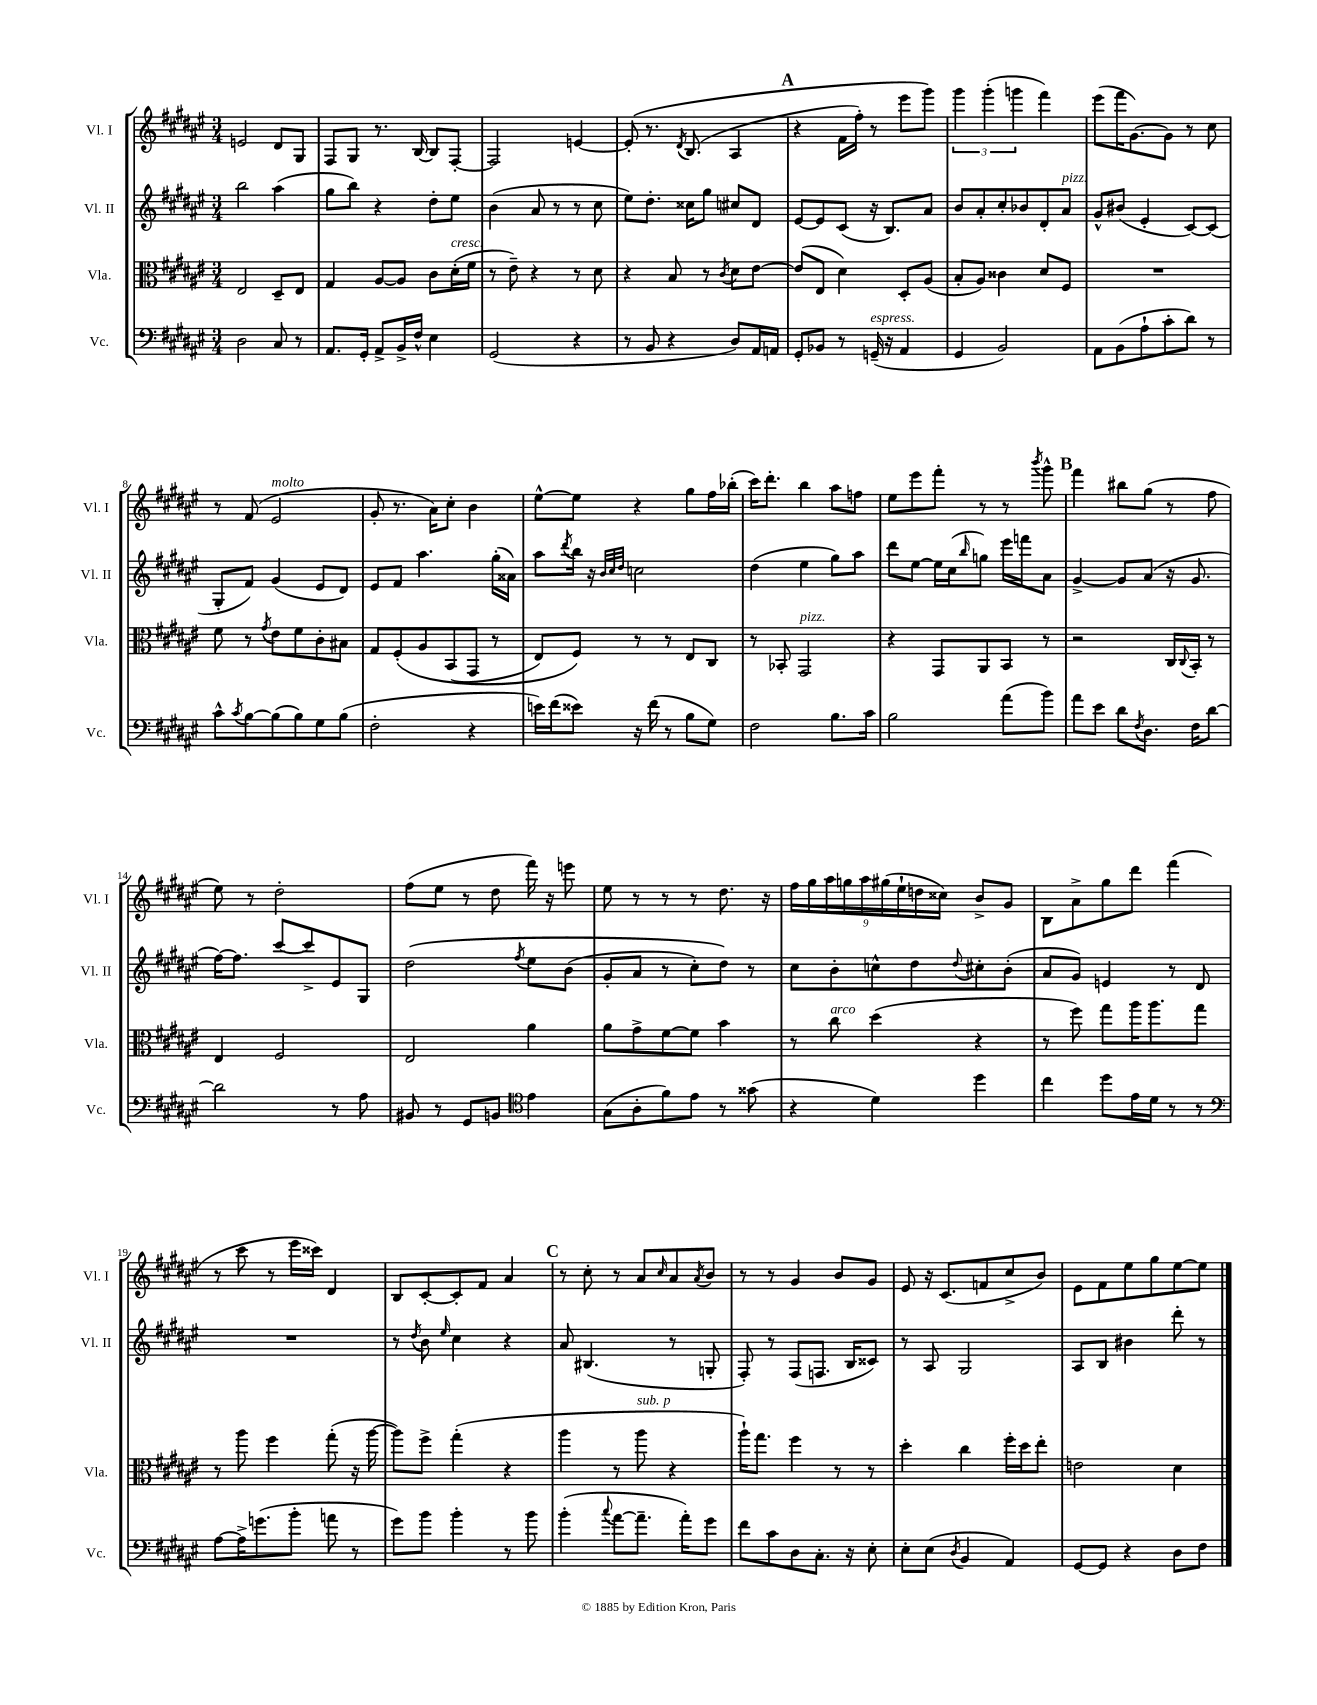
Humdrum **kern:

**kern	**kern	**kern	**kern
*staff4	*staff3	*staff2	*staff1
*clefF4	*clefC3	*clefG2	*clefG2
*k[f#c#g#d#a#e#]	*k[f#c#g#d#a#e#]	*k[f#c#g#d#a#e#]	*k[f#c#g#d#a#e#]
*M3/4	*M3/4	*M3/4	*M3/4
2D#	2E#	2bb	2e
8C#	8D#~	(4aa#	8d#
8r	8E#	.	8G#
=	=	=	=
8.AA#	4G#	8gg#	8F#
.	.	8bb)	8G#
16GG#'	.	.	.
8AA#^	[8A#	4r	8.r
16BB^	8A#]	.	.
16F#^^	.	.	[16B
4E#	8c#	8dd#'	8B]
.	(16d#'	8ee#	[8F#'
.	16f#	.	.
=	=	=	=
(2GG#	8r	(4b	2F#]
.	8e#~)	.	.
.	4r	8a#	.
.	.	8r	.
4r	8r	8r	[4e
.	8d#	8cc#	.
=	=	=	=
8r	4r	8ee#)	&(8e']
8BB	.	8.dd#'	8.r
4r	8B	.	.
.	.	.	8qd#
.	.	16cc##	(8.B
.	8r	8gg#	.
.	8qc#	.	.
8D#)	8d#	8cc#	4A#
16AA#	[8e#	8d#	.
16AA	.	.	.
=	=	=	=
8GG#'	(8e#]	[8e#	4r
8BB-	8E#	8e#]	.
8r	4d#)	(8c#	16f#
.	.	.	16ff#')
(16GG~	.	16r	8r
16r	.	8.B)	.
4AA#	8D#'	.	8eee#
.	(8A#	8a#	8ggg#&)
=	=	=	=
4GG#	8B'	8b	6ggg#
.	8A#)	8a#'	.
.	.	.	(6ggg#'
2BB)	4c##	8cc#'	.
.	.	.	6ggg
.	.	8b-	.
.	8d#	8d#'	4fff#)
.	8F#	8a#	.
=	=	=	=
8AA#	2.r	8g#^^	(8eee#
(8BB	.	(8b#	16fff#
.	.	.	[8.g#)
8A#`	.	4e#'	.
8c#'	.	.	8g#]
8d#)	.	[8c#)	8r
8r	.	(8c#]	8cc#
=	=	=	=
8c#^^	8f#	8G#'	8r
8qc#	.	.	.
[8B	8r	8f#)	(8f#
.	8qg#	.	.
(8B]	8e#	(4g#	2e#
8B)	8f#	.	.
8G#	8c#'	8e#	.
(8B	8B#	8d#)	.
=	=	=	=
2F#'	8G#	8e#	8g#'
.	&(8F#'	8f#	8.r
.	8A#	4.aa#	.
.	.	.	16a#)
.	(8BB	.	8cc#'
4r	8GG#	.	4b
.	8r	(16gg#'	.
.	.	16a##)	.
=	=	=	=
16e)	8E#)	8aa#	[8ee#^^
(16f#	.	.	.
.	.	8qddd#	.
8e##)	8F#&)	16bb	8ee#]
.	.	16r	.
.	.	32qqb	.
.	.	32qqcc#	.
.	.	32qqdd#	.
16r	8r	2cc	4r
(16f#	.	.	.
8r	8r	.	.
8B	8E#	.	8gg#
8G#)	8C#	.	16ff#
.	.	.	(16bb-'
=	=	=	=
2F#	8r	(4dd#	16ccc#)
.	.	.	8.ddd#'
.	8BB-'	.	.
.	2GG#	4ee#	4bb
8.B	.	8gg#)	8aa#
.	.	8aa#	8ff
16c#	.	.	.
=	=	=	=
2B	4r	8ddd#	8ee#
.	.	[8ee#	8eee#
.	8GG#	16ee#]	8fff#'
.	.	(16cc#	.
.	.	16qqbb	.
.	8AA#	8gg)	8r
(8a#	8BB	16eee#	8r
.	.	16fff	.
.	.	.	8qbbb
8b)	8r	8a#	8ggg#^^
=	=	=	=
8a#	2r	[4g#^	4fff#
8e#	.	.	.
8d#	.	8g#]	8bb#
8qF#	.	.	.
8.D#	.	(8a#	(8gg#
.	16C#	16r	8r
.	8qqC#	.	.
16F#	16BB'	8.g#	.
[8d#	8r	.	8ff#
=	=	=	=
2d#]	4E#	[16ff#)	8ee#)
.	.	8.ff#]	.
.	.	.	8r
.	2F#	[8ccc#	2dd#'
.	.	8ccc#^]	.
8r	.	8e#	.
8A#	.	8G#	.
=	=	=	=
8BB#	2E#	&(2dd#	(8ff#
8r	.	.	8ee#
8GG#	.	.	8r
8BB	.	.	8dd#
*clefC4	*	*	*
.	.	8qff#	.
4e#	4a#	8ee#	16fff#)
.	.	.	16r
.	.	(8b	8eee
=	=	=	=
(8G#	8a#	8g#'	8ee#
8A#'	8g#^	8a#	8r
8f#)	[8f#	8r	8r
8e#	8f#]	8cc#')	8r
8r	4b	8dd#&)	8.dd#
(8g##	.	8r	.
.	.	.	16r
=	=	=	=
4r	8r	8cc#	18ff#
.	.	.	18gg#
.	.	.	18aa#
.	8cc#	8b'	.
.	.	.	18gg
.	.	.	18aa#
4d#)	(4dd#	8cc^^	.
.	.	.	(18gg#
.	.	.	18ee#`
.	.	8dd#	.
.	.	.	18dd
.	.	.	18cc##)
.	.	8qqdd#	.
4dd#	4r	8cc#'	8b^
.	.	(8b'	8g#
=	=	=	=
4cc#	8r	8a#	8B
.	8ff#)	8g#)	8a#^
8dd#	8gg#	4e	8gg#
16e#	16aa#	.	8ddd#
16d#	8.aa#	.	.
8r	.	8r	(4fff#
8r	8gg#	8d#	.
=	=	=	=
*clefF4	*	*	*
[8A#	8r	2.r	8r
16A#^]	8aa#	.	8ccc#
(8.g	.	.	.
.	4ff#	.	8r
8b'	.	.	16eee#
.	.	.	16ccc##)
8a	(8gg#'	.	4d#
8r	16r	.	.
.	[16aa#	.	.
=	=	=	=
8g#)	8aa#])	8r	8B
.	.	8qdd#	.
8b	8ff#^	8b	[8c#'
.	.	16qqee#	.
4b'	(4gg#'	4cc#	8c#']
.	.	.	8f#
8r	4r	4r	4a#
8b	.	.	.
=	=	=	=
(4b'	4aa#	8a#	8r
.	.	(4.B#	8cc#'
8qqcc#	.	.	.
[8a#	8r	.	8r
8.a#~]	8aa#	.	8a#
.	.	.	16qqcc#
.	4r	8r	8a#
16a#')	.	.	.
.	.	.	8qa#
8g#	.	8G'	8b
=	=	=	=
8f#	16aa#`)	8F#')	8r
.	8.gg#	.	.
8c#	.	8r	8r
8D#	4ff#	(8F#	4g#
8.C#'	.	8.F	.
.	8r	.	8b
16r	.	16B	.
8E#'	8r	8c##)	8g#
=	=	=	=
8E#'	4dd#'	8r	8e#
(8E#	.	8A#	16r
.	.	.	(8.c#
8qD#	.	.	.
4BB	4cc#	2G#	.
.	.	.	8f
4AA#)	16ff#'	.	8cc#^
.	16dd#	.	.
.	8ee#'	.	8b)
=	=	=	=
[8GG#	2e	8A#	8e#
8GG#]	.	8B	8f#
4r	.	4b#	8ee#
.	.	.	8gg#
8D#	4d#	8ddd#'	[8ee#
8F#	.	8r	8ee#]
==	==	==	==
*-	*-	*-	*-
